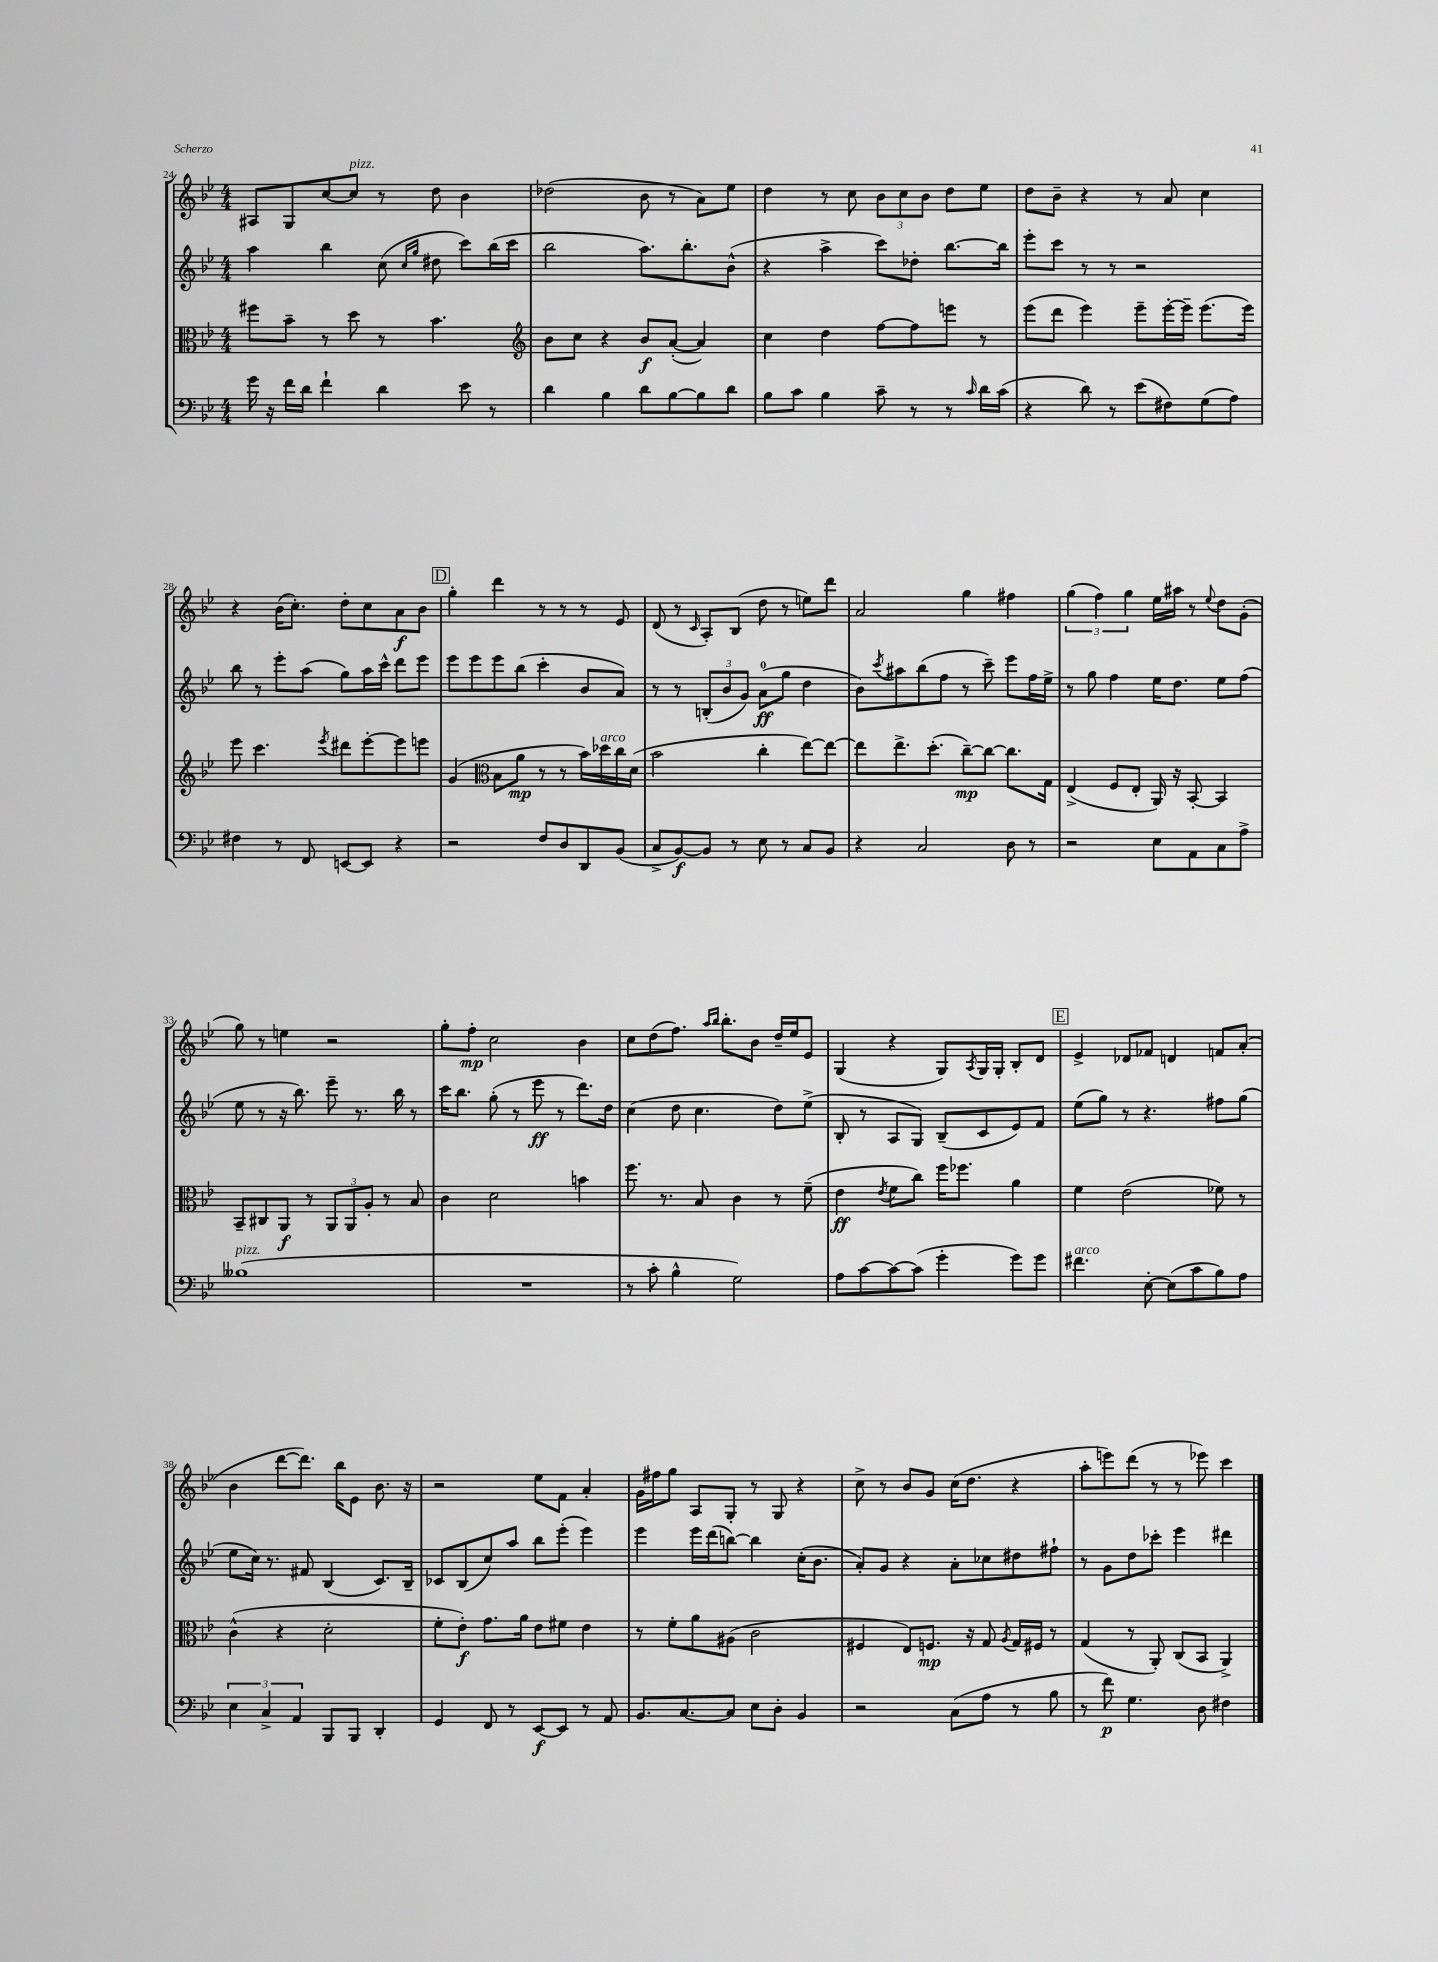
<<
\new StaffGroup <<
\new Staff = "s0" {
    \clef treble \key bes \major \numericTimeSignature \time 4/4
    ais8 g8 c''8~ c''8^\markup { \italic "pizz." } r8 d''8 bes'4 |
    des''2( bes'8 r8 a'8) ees''8 |
    d''4 r8 c''8 \tuplet 3/2 { bes'8 c''8 bes'8 } d''8 ees''8 |
    d''8 bes'8-- r4 r8 a'8 c''4 |
    r4 bes'16( c''8.-.) d''8-. c''8 a'8\f bes'8 |
    \mark \markup { \box "D" } g''4-. d'''4 r8 r8 r8 ees'8 |
    d'8( r8 \grace { c'16 } a8-.) bes8( d''8 r8 e''8) d'''8 |
    a'2 g''4 fis''4 |
    \tuplet 3/2 { g''4( f''4) g''4 } ees''16 ais''16 r8 \appoggiatura { ees''8 } d''8 g'8-.( |
    g''8) r8 e''4 r2 |
    g''8-. f''8-.\mp c''2 bes'4 |
    c''8 d''8( f''8.) \grace { a''16 bes''16 } bes''8.-. bes'8 d''16-- ees''16 ees'8 |
    g4( r4 g8) \acciaccatura { a8 } g16 g16-. bes8-. d'8 |
    \mark \markup { \box "E" } ees'4-> des'8 fes'8 d'4 f'8 a'8-.( |
    bes'4 d'''8~ d'''8.) bes''16 ees'8 bes'8. r16 |
    r2 ees''8 f'8 a'4-. |
    g'16 fis''16 g''8 a8 g8-. r8 g8 r4 |
    c''8-> r8 bes'8 g'8 c''16( d''8. r4 |
    a''8-. e'''8) d'''8( r8 r8 ees'''8) c'''4 \bar "|." |
}
\new Staff = "s1" {
    \clef treble \key bes \major \numericTimeSignature \time 4/4
    a''4 bes''4 c''8( \grace { c''16 g''16 } dis''8 c'''8) bes''16( c'''16 |
    bes''2 a''8.) bes''8.-. bes'8-^( |
    r4 a''4-> c'''8) des''8-. bes''8.~ bes''16 |
    ees'''8-. c'''8 r8 r8 r2 |
    bes''8 r8 ees'''8-. a''8( g''8) a''16 c'''16-^ d'''8 ees'''8 |
    \mark \markup { \box "D" } ees'''8 ees'''8 ees'''8 bes''8( c'''4-. bes'8 a'8) |
    r8 r8 \tuplet 3/2 { b8-.( bes'8 g'8) } a'8-0\ff( g''8 d''4 |
    bes'8) \acciaccatura { c'''8 } ais''8 bes''8( f''8 r8 c'''8--) ees'''8 f''16 ees''16-> |
    r8 g''8 f''4 ees''16 d''8. ees''8 f''8( |
    ees''8 r8 r16 bes''8.) ees'''8-- r8. bes''16 r8 |
    c'''16 bes''8. g''8-.( r8 ees'''8\ff r8 d'''8.) d''16 |
    c''4( d''8 c''4. d''8) ees''8->( |
    bes8-. r8 a8 g8) bes8--( c'8 ees'8) f'8 |
    \mark \markup { \box "E" } ees''8( g''8) r8 r4. fis''8 g''8( |
    ees''8 c''16) r8. fis'8 bes4( c'8.) bes16-- |
    ces'8 bes8( c''8) a''8 bes''8 ees'''8-.( ees'''4) |
    ees'''4 ees'''16 d'''16( b''8~) b''4 c''16-.( bes'8. |
    a'8-.) g'8 r4 a'8-. ces''8 dis''8 fis''8-! |
    r8 g'8 d''8 ces'''8-. ees'''4 dis'''4 \bar "|." |
}
\new Staff = "s2" {
    \clef alto \key bes \major \numericTimeSignature \time 4/4
    fis''8 bes'8-- r8 d''8 r8 bes'4. |
    \clef treble bes'8 c''8 r4 bes'8\f a'8~-.( a'4) |
    c''4 d''4 f''8~ f''8 e'''8 r8 |
    ees'''8( d'''8 ees'''4) ees'''8-- ees'''16~-. ees'''16-- ees'''8.( ees'''16) |
    ees'''8 c'''4. \acciaccatura { ees'''8 } dis'''8 ees'''8~-. ees'''8 e'''8 |
    \mark \markup { \box "D" } g'4( \clef alto bes8 a'8\mp r8 r8 bes'16) des''16^\markup { \italic "arco" } c''16 d'16( |
    bes'2 c''4-. ees''8~) ees''8~ |
    ees''8 ees''8.-> d''8.-.( c''8~--\mp) c''8~ c''8. g16 |
    ees4->( f8 ees8-. a,16) r16 bes,8~-. bes,4 |
    bes,8-- cis8 a,8\f r8 \tuplet 3/2 { a,8 a,8 a8-. } r8 bes8 |
    c'4 d'2 b'4 |
    f''8. r8. bes8 c'4 r8 f'8--( |
    ees'4\ff \acciaccatura { ees'8 } f'8 c''8) f''16 fes''8. a'4 |
    \mark \markup { \box "E" } f'4 ees'2( fes'8) r8 |
    c'4-^( r4 d'2-. |
    f'8-. ees'8-.\f) g'8. a'16 ees'8 fis'8 ees'4 |
    r8 f'8-. a'8 ais8( c'2 |
    fis4 ees8) f8.\mp r16 g8 \acciaccatura { a8 } g16 fis16 r8 |
    g4( r8 a,8-.) c8( bes,8 a,4->) \bar "|." |
}
\new Staff = "s3" {
    \clef bass \key bes \major \numericTimeSignature \time 4/4
    g'16 r16 f'16 d'16 f'4-! d'4 ees'8 r8 |
    d'4 bes4 d'8 bes8~ bes8 d'8 |
    bes8 c'8 bes4 c'8-- r8 r8 \grace { c'16 } d'16 c'16( |
    r4 d'8) r8 ees'8( fis8) g8( a8) |
    fis4 r8 f,8 e,8~ e,8 r4 |
    \mark \markup { \box "D" } r2 f8 d8 d,8 bes,8( |
    c8-> bes,8~\f) bes,8 r8 ees8 r8 c8 bes,8 |
    r4 c2 d8 r8 |
    r2 ees8 a,8 c8 a8-> |
    beses1^\markup { \italic "pizz." }( |
    R1 |
    r8 c'8-. bes4-^ g2) |
    a8 c'8~ c'8~ c'8( g'4-. g'8) g'8 |
    \mark \markup { \box "E" } fis'4.^\markup { \italic "arco" } ees8~-. ees8( c'8 bes8) a8 |
    \tuplet 3/2 { ees4 c4-> a,4 } bes,,8 bes,,8 d,4-. |
    g,4 f,8 r8 ees,8~\f ees,8 r8 a,8 |
    bes,8. c8.~ c8 ees8 d8-. bes,4 |
    r2 c8( a8 r8 bes8 |
    r8 f'8\p) g4. d8 fis4 \bar "|." |
}
>>
>>
\layout { \context { \Score currentBarNumber = #24 } }
